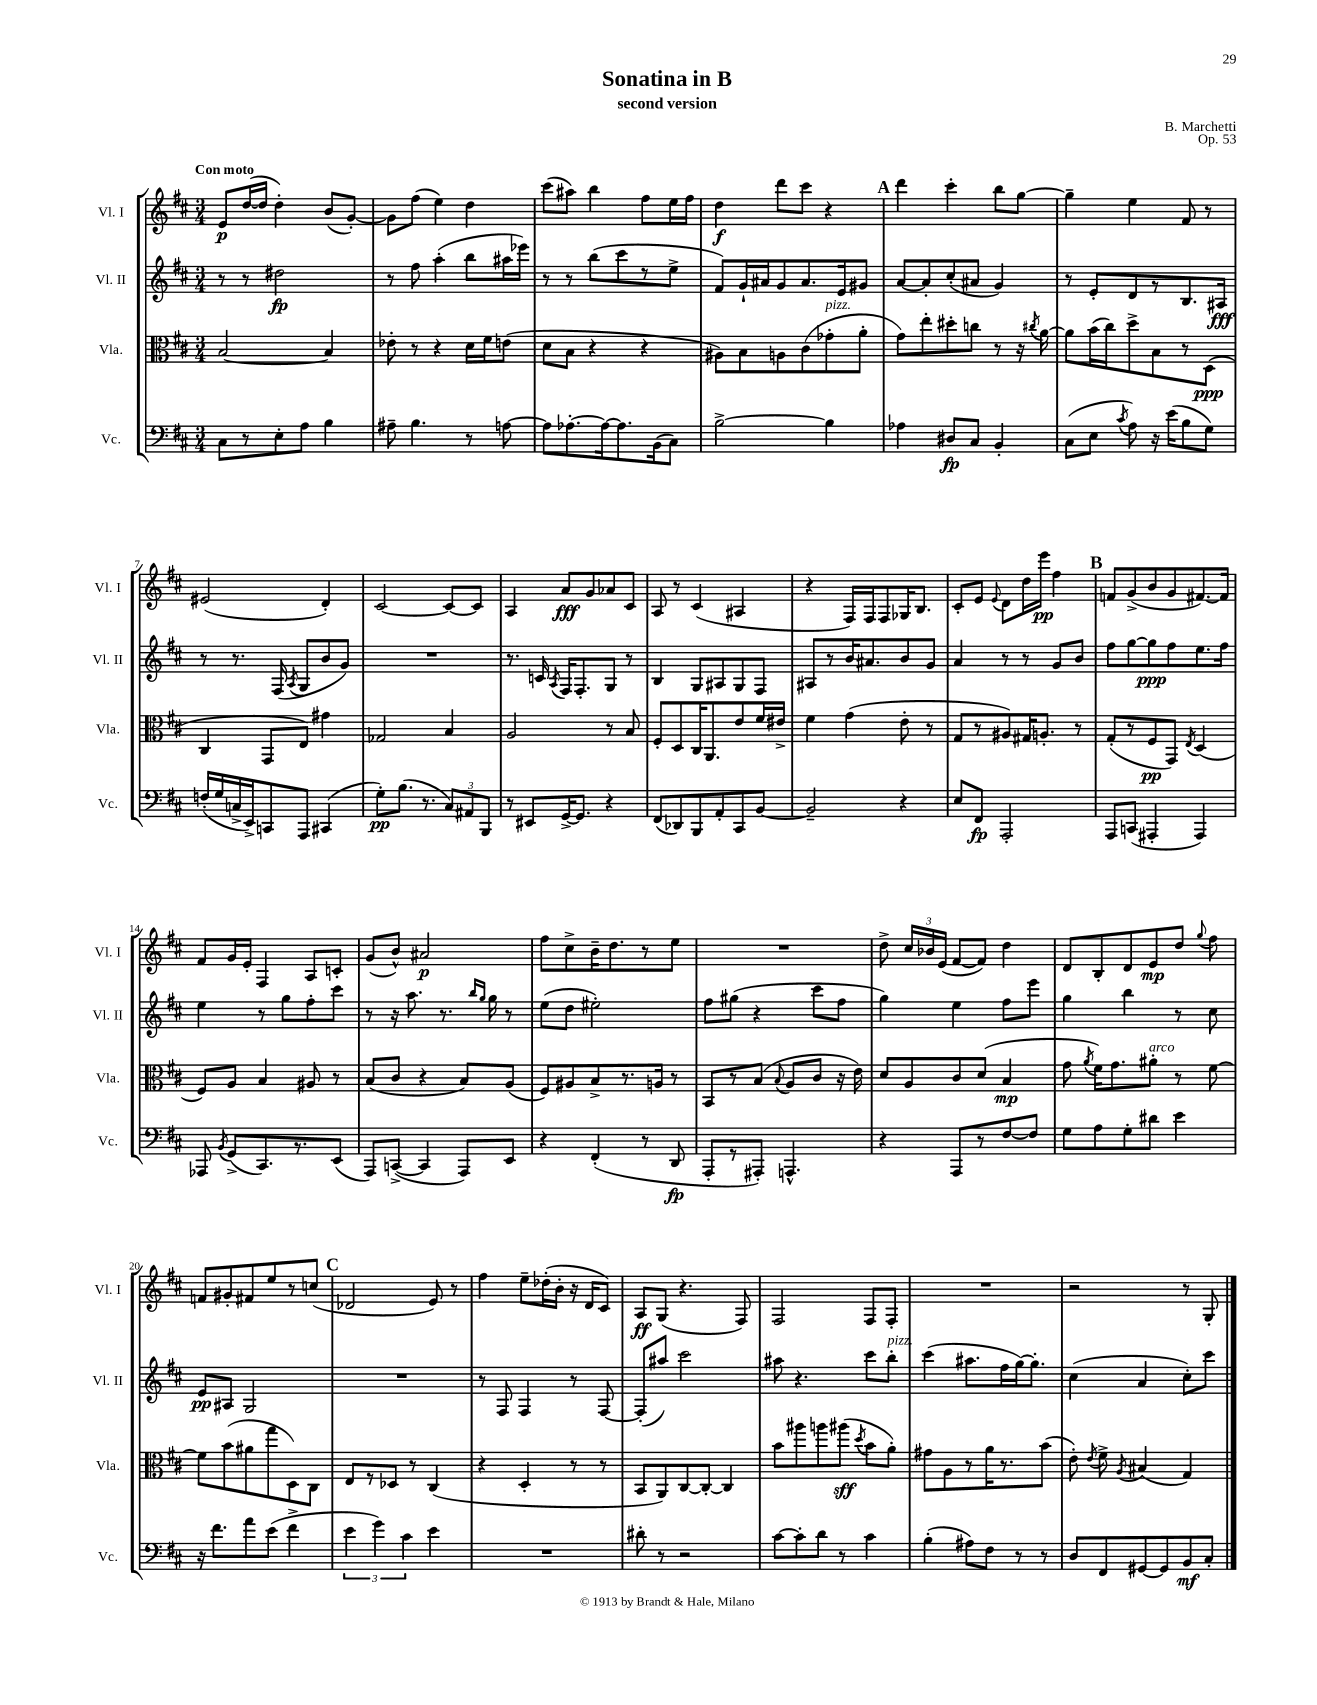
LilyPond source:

\header { title = "Sonatina in B" composer = "B. Marchetti" subtitle = "second version" opus = "Op. 53" }
<<
\new StaffGroup <<
\new Staff = "s0" \with { instrumentName = "Vl. I" shortInstrumentName = "Vl. I" } {
    \clef treble \key d \major \numericTimeSignature \time 3/4 \tempo "Con moto"
    \autoBeamOff e'8[\p d''16~( d''16] d''4-.) b'8[( g'8]~-.) |
    g'8[ fis''8]( e''4) d''4 |
    cis'''8[( ais''8]) b''4 fis''8[ e''16 fis''16] |
    d''4\f d'''8[ cis'''8] r4 |
    \mark \markup { \bold "A" } d'''4 cis'''4-. b''8[ g''8]~ |
    g''4-- e''4 fis'8 r8 |
    eis'2( d'4-.) |
    cis'2~ cis'8[~ cis'8] |
    a4 a'8[\fff g'8 aes'8 cis'8] |
    a8 r8 cis'4( ais4 |
    r4 fis16[) fis16 fis8 ges16 b8.] |
    cis'8[-. e'8] \appoggiatura { e'8 } d'8[ d''16 e'''16]\pp fis''4 |
    \mark \markup { \bold "B" } f'8[ g'8->( b'8 g'8 fis'8.~) fis'16] |
    fis'8[ g'16 e'16]-. fis4 a8[ c'8]-. |
    g'8[( b'8]-^) ais'2\p |
    fis''8[ cis''8-> b'16-- d''8. r8 e''8] |
    R2. |
    d''8-> \tuplet 3/2 { cis''16[ bes'16 e'16]( } fis'8[~ fis'8]) d''4 |
    d'8[ b8-. d'8 e'8\mp d''8] \appoggiatura { g''8 } fis''8 |
    f'8[ gis'8-. fis'8 e''8 r8 c''8]( |
    \mark \markup { \bold "C" } des'2 e'8) r8 |
    fis''4 e''8[-- des''16-.( b'16]-. r16 d'16[ cis'8]) |
    a8[\ff g8]( r4. fis8) |
    fis2 fis8[ fis8]-. |
    R2. |
    r2 r8 g8-. \bar "|." |
}
\new Staff = "s1" \with { instrumentName = "Vl. II" shortInstrumentName = "Vl. II" } {
    \clef treble \key d \major \numericTimeSignature \time 3/4
    \autoBeamOff r8 r8 dis''2\fp |
    r8 fis''8 a''4-.( b''8[ ais''16 ees'''16]) |
    r8 r8 b''8[( cis'''8 r8 e''8]-> |
    fis'8[) g'16-! ais'16 g'8 ais'8. e'16 gis'8] |
    \mark \markup { \bold "A" } a'8[~ a'8-. cis''8-.( ais'8] g'4) |
    r8 e'8[-. d'8 r8 b8. ais16]\fff |
    r8 r8. fis16( \acciaccatura { a8 } g8[ b'8 g'8]) |
    R2. |
    r8. c'16 \acciaccatura { a8 } fis16[ fis8.-. g8] r8 |
    b4 g8[ ais8 g8 fis8] |
    ais8[ r8 b'16 ais'8. b'8 g'8] |
    a'4 r8 r8 g'8[ b'8] |
    \mark \markup { \bold "B" } fis''8[ g''8~ g''8\ppp fis''8 e''8. fis''16] |
    e''4 r8 g''8[ fis''8-. cis'''8] |
    r8 r16 a''8. r8. \grace { b''16[ g''16] } g''16 r8 |
    e''8[( d''8] eis''2-.) |
    fis''8[ gis''8]( r4 cis'''8[ fis''8] |
    g''4) e''4 fis''8[ e'''8] |
    g''4 b''4 r8 cis''8 |
    e'8[\pp ais8] g2 |
    \mark \markup { \bold "C" } R2. |
    r8 fis8 fis4 r8 fis8~ |
    fis8[-.( ais''8]) cis'''2 |
    ais''8 r4. cis'''8[ b''8]-.^\markup { \italic "pizz." } |
    cis'''4( ais''8.[ fis''16 g''16~) g''8.]-. |
    cis''4( a'4 cis''8[-.) cis'''8] \bar "|." |
}
\new Staff = "s2" \with { instrumentName = "Vla." shortInstrumentName = "Vla." } {
    \clef alto \key d \major \numericTimeSignature \time 3/4
    \autoBeamOff b2~ b4 |
    ees'8-. r8 r4 d'16[ fis'16 e'8]( |
    d'8[ b8] r4 r4 |
    ais8[) b8 a8 cis'8( ges'8-.^\markup { \italic "pizz." } a'8]-. |
    \mark \markup { \bold "A" } g'8[) e''8-. dis''8-. c''8] r8 r16 \acciaccatura { cis''8 } a'16~ |
    a'8[ b'16( cis''16) d''8-> b8 r8 d8]\ppp( |
    cis4 g,8[ e8]) gis'4 |
    ges2 b4 |
    a2 r8 b8 |
    fis8[-. d8 cis16 a,8. e'8 fis'16 eis'16]-> |
    fis'4 g'4( e'8-. r8 |
    g8[ r8 ais8) gis16 a8.]-. r8 |
    \mark \markup { \bold "B" } g8[-.( r8 fis8\pp g,8]) \acciaccatura { e8 } d4( |
    fis8[) a8] b4 ais8 r8 |
    b8[( cis'8] r4 b8[) a8]( |
    fis8[) ais8 b8-> r8. a16] r8 |
    b,8[ r8 b8]( \appoggiatura { b8 } a8[ cis'8] r16 e'16) |
    d'8[ a8 cis'8 d'8]( b4\mp |
    g'8 \acciaccatura { a'8 } fis'16[) g'8. ais'8]-.^\markup { \italic "arco" } r8 fis'8~ |
    fis'8[ b'8( ais'8 g''8 d8) cis8] |
    \mark \markup { \bold "C" } e8[ r8 des8] r8 cis4( |
    r4 d4-. r8 r8 |
    b,8[ a,8) cis8~ cis8]~-. cis4 |
    b'8[ ais''8 a''8 ais''8]\sff( \acciaccatura { d''8 } b'8[ a'8]-.) |
    gis'8[ a8 r8 a'16 r8. b'8]( |
    e'8-.) \acciaccatura { e'8 } fis'8-> \acciaccatura { a8 } bis4( g4) \bar "|." |
}
\new Staff = "s3" \with { instrumentName = "Vc." shortInstrumentName = "Vc." } {
    \clef bass \key d \major \numericTimeSignature \time 3/4
    \autoBeamOff cis8[ r8 e8-. a8] b4 |
    ais8-- b4. r8 a8~ |
    a8[ aes8.~-. aes16~ aes8. b,16( cis8]) |
    b2~-> b4 |
    \mark \markup { \bold "A" } aes4 dis8[\fp cis8] b,4-. |
    cis8[( e8] \acciaccatura { cis'8 } a8) r16 e'16[( b8 g8]) |
    f16[-.( g16 c16-> e,16->) c,8 a,,8] cis,4( |
    g8[-.\pp) b8.]( r8. \tuplet 3/2 { cis8[) ais,8 b,,8] } |
    r8 eis,8[ g,16~-> g,8.] r4 |
    fis,8[( des,8) b,,8 a,8-. cis,8 b,8]~ |
    b,2-- r4 |
    e8[ fis,8]\fp a,,2-. |
    \mark \markup { \bold "B" } a,,8[ c,8]( ais,,4-. ais,,4) |
    aes,,8 \acciaccatura { b,8 } g,8[->( cis,8.) r8. e,8]( |
    a,,8[) c,8]~->( c,4 a,,8[) e,8] |
    r4 fis,4-.( r8 d,8\fp |
    a,,8[-. r8 ais,,8]-.) a,,4.-^ |
    r4 a,,8[ r8 fis8~ fis8] |
    g8[ a8 g8-. dis'8] e'4 |
    r16 fis'8.[ a'8 e'8]( fis'4-> |
    \mark \markup { \bold "C" } \tuplet 3/2 { e'4 g'4) cis'4 } e'4 |
    R2. |
    dis'8-. r8 r2 |
    cis'8[~ cis'8-. d'8] r8 cis'4 |
    b4-.( ais8[) fis8] r8 r8 |
    d8[ fis,8 gis,8~ gis,8 b,8\mf cis8]-. \bar "|." |
}
>>
>>
